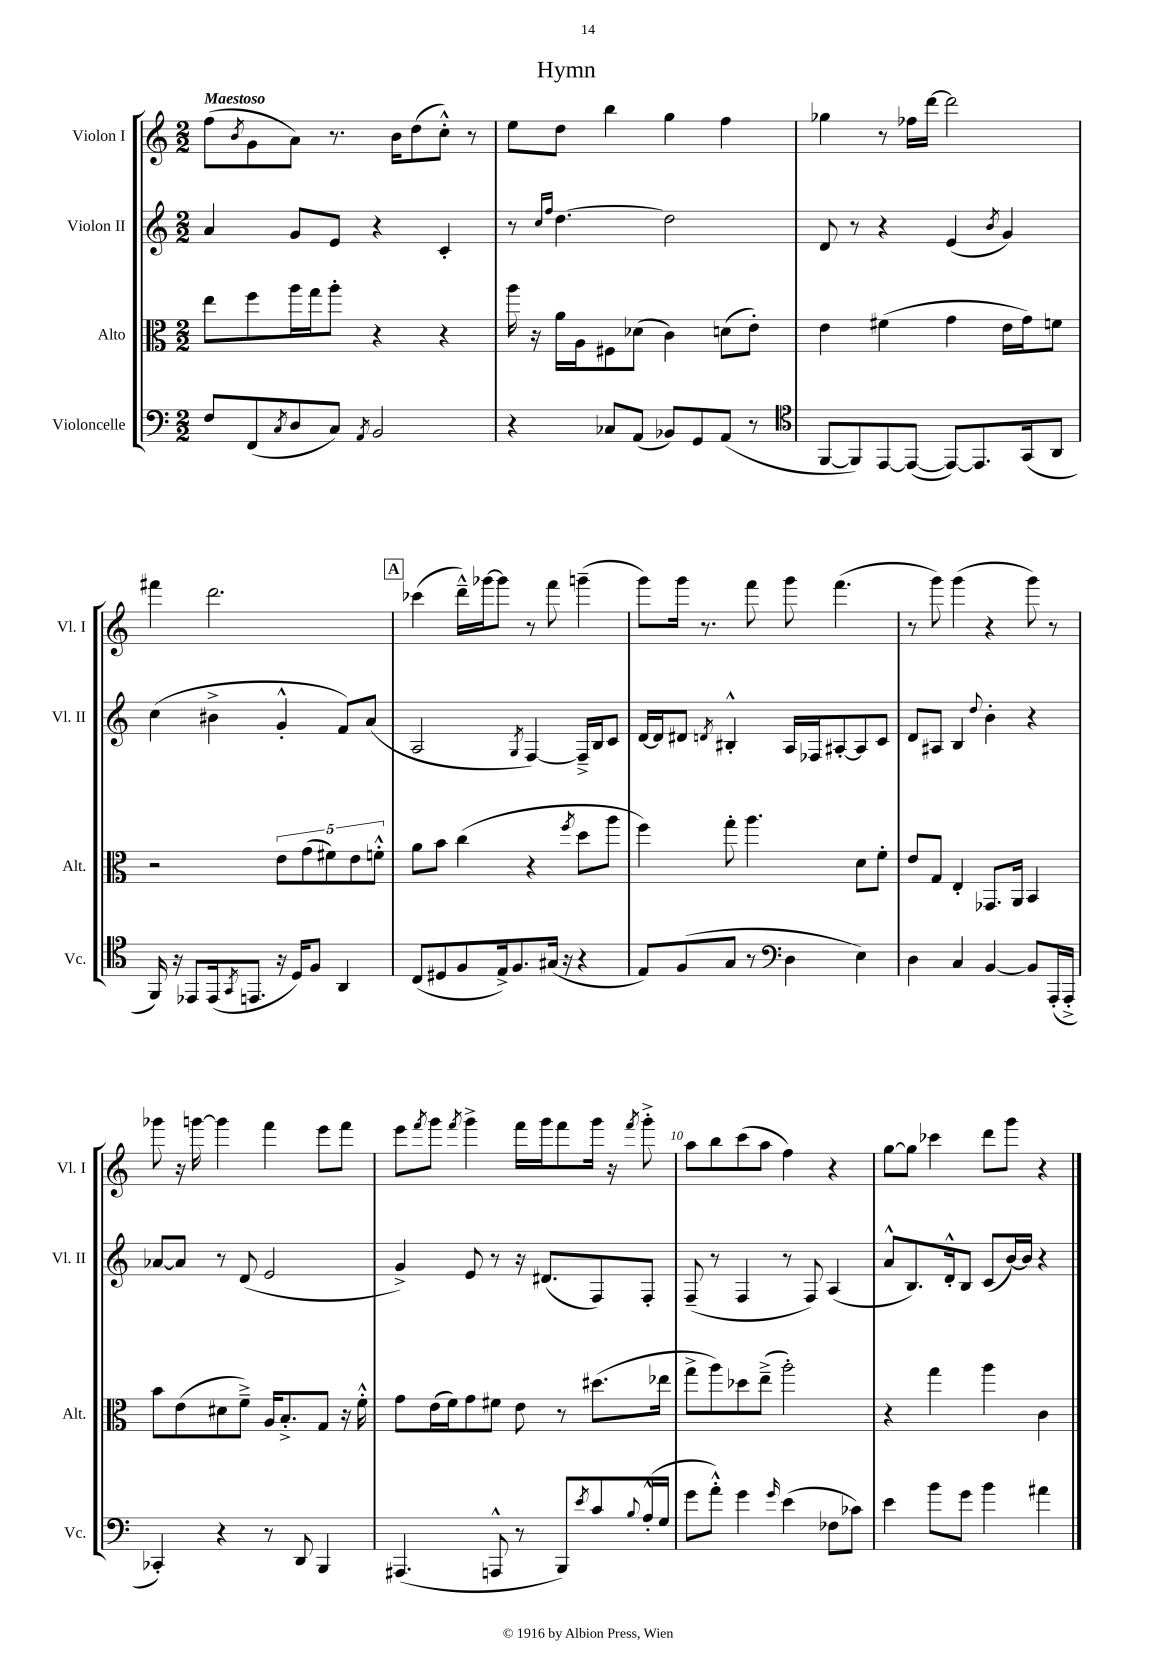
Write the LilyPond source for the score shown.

\header { title = "Hymn" }
<<
\new StaffGroup <<
\new Staff = "s0" \with { instrumentName = "Violon I" shortInstrumentName = "Vl. I" } {
    \clef treble \key c \major \numericTimeSignature \time 2/2 \tempo "Maestoso"
    f''8( \acciaccatura { b'8 } g'8 a'8) r8. b'16 d''8( c''8-.-^) r8 |
    e''8 d''8 b''4 g''4 f''4 |
    ges''4 r8 fes''16 d'''16~ d'''2 |
    fis'''4 d'''2. |
    \mark \markup { \box "A" } ces'''4( d'''16---^) ges'''16~ ges'''8 r8 f'''8 g'''4--( |
    g'''8) g'''16 r8. f'''8 g'''8 f'''4.( |
    r8 g'''8) g'''4( r4 g'''8) r8 |
    ges'''8 r16 g'''16~ g'''4 f'''4 e'''8 f'''8 |
    e'''8 \acciaccatura { f'''8 } g'''8 \acciaccatura { f'''8 } g'''4-> f'''16 g'''16 f'''8 g'''16 r16 \acciaccatura { f'''8 } g'''8-.-> |
    a''8 b''8 c'''8( a''8 f''4) r4 |
    g''8~ g''8 ces'''4 d'''8 g'''8 r4 \bar "|." |
}
\new Staff = "s1" \with { instrumentName = "Violon II" shortInstrumentName = "Vl. II" } {
    \clef treble \key c \major \numericTimeSignature \time 2/2
    a'4 g'8 e'8 r4 c'4-. |
    r8 \grace { c''16 f''16 } d''4.~ d''2 |
    d'8 r8 r4 e'4( \acciaccatura { b'8 } g'4) |
    c''4( bis'4-> g'4-.-^ f'8) a'8( |
    \mark \markup { \box "A" } a2 \acciaccatura { g8 } f4~) f16---> b16 c'8 |
    d'16~ d'16 dis'8 \acciaccatura { d'8 } bis4-.-^ a16 fes16 ais8~-. ais8 c'8 |
    d'8 ais8 b4 \appoggiatura { d''8 } b'4-. r4 |
    aes'8~ aes'8 r8 d'8( e'2 |
    g'4->) e'8 r8 r16 dis'8.( f8) f8-. |
    f8--( r8 f4 r8 f8) a4( |
    a'8-^ b8.) d'16-.-^ b8 c'8( b'16~) b'16 r4 \bar "|." |
}
\new Staff = "s2" \with { instrumentName = "Alto" shortInstrumentName = "Alt." } {
    \clef alto \key c \major \numericTimeSignature \time 2/2
    e''8 f''8 a''16 g''16 a''8-. r4 r4 |
    a''16 r16 a'16 a16 fis8 des'8( c'4) d'8( e'8-.) |
    e'4 fis'4( g'4 e'16 g'16) f'8 |
    r2 \tuplet 5/4 { e'8 g'8( fis'8) e'8 f'8-.-^ } |
    \mark \markup { \box "A" } a'8 b'8 c''4( r4 \acciaccatura { f''8 } d''8 a''8 |
    f''4) g''8-. a''4. d'8 f'8-. |
    e'8 g8 e4-. ges,8. a,16 b,4 |
    b'8 e'8( dis'8 f'8--->) a16 b8.-.-> g8 r16 f'16-.-^ |
    g'8 e'16( f'16) g'8 fis'8 e'8 r8 dis''8.( ees''16 |
    g''8-> a''8) des''8 e''8--->( a''2-.) |
    r4 g''4 a''4 c'4 \bar "|." |
}
\new Staff = "s3" \with { instrumentName = "Violoncelle" shortInstrumentName = "Vc." } {
    \clef bass \key c \major \numericTimeSignature \time 2/2
    f8 f,8( \acciaccatura { c8 } d8 c8) \acciaccatura { a,8 } b,2 |
    r4 ces8 a,8( bes,8) g,8 a,8( r8 |
    \clef tenor f,8~ f,8) e,8~ e,8~( e,8~) e,8. g,16( a,8 |
    f,16) r16 ees,8 ees,16( \acciaccatura { g,8 } e,8. r16 d16) f8 a,4 |
    \mark \markup { \box "A" } c8( dis8 f8 e16->) f8. gis16( r16 r4 |
    e8) f8( g8 r8 \clef bass d4 e4) |
    d4 c4 b,4~ b,8 a,,16-.( a,,16-.-> |
    ces,4-.) r4 r8 d,8 b,,4 |
    ais,,4.( a,,8-^ r8 b,,8) \acciaccatura { e'8 } c'8 \appoggiatura { b8 } a16-.-^( g16 |
    g'8 a'8-.-^) g'4 \grace { g'16 } e'4( fes8 ces'8) |
    e'4 b'8 g'8 b'4 ais'4 \bar "|." |
}
>>
>>
\layout { \context { \Score \override BarNumber.break-visibility = ##(#f #t #t) barNumberVisibility = #(every-nth-bar-number-visible 5) } }
